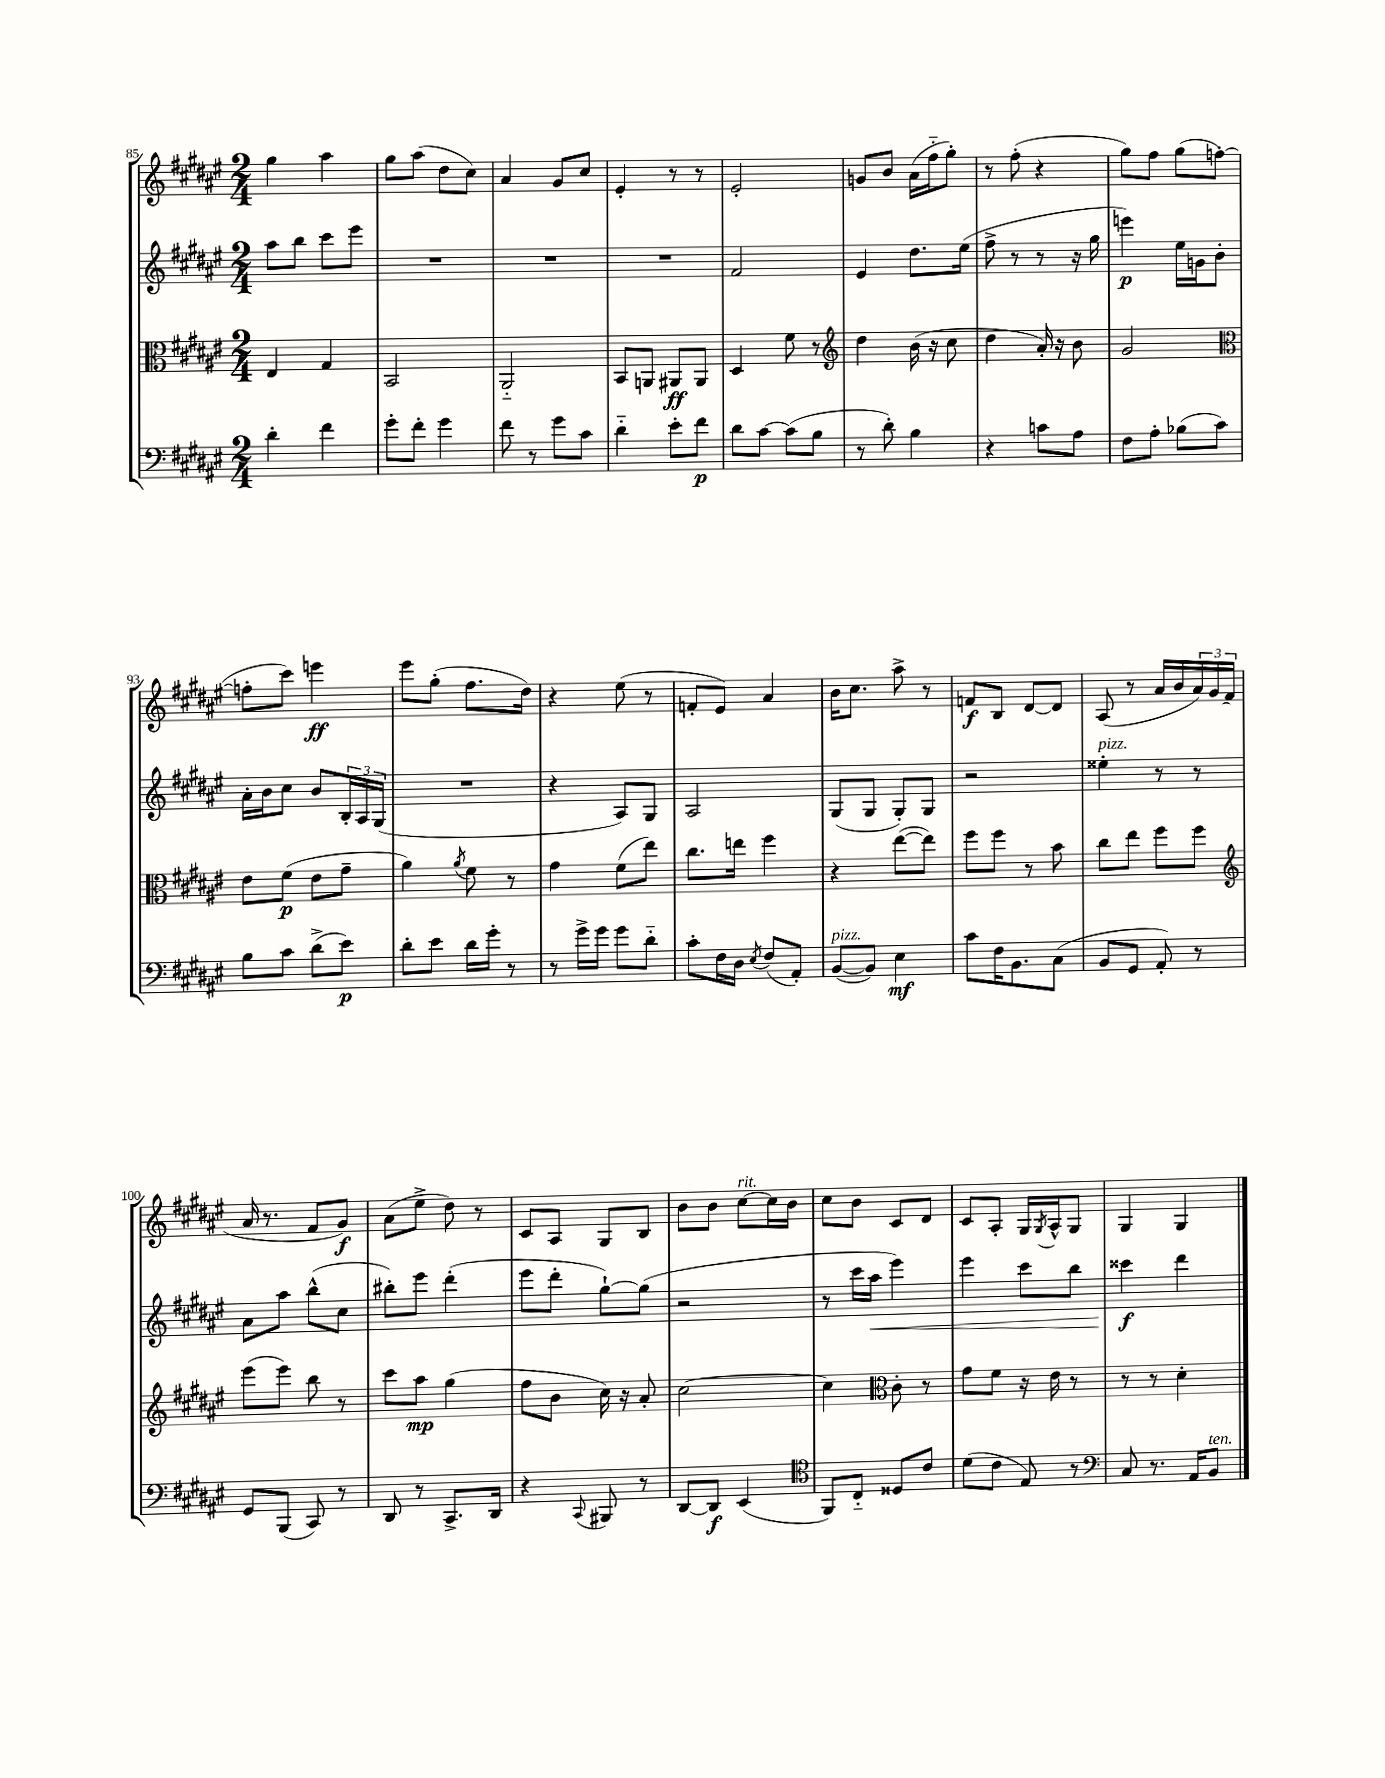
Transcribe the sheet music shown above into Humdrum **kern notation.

**kern	**kern	**kern	**kern
*staff4	*staff3	*staff2	*staff1
*clefF4	*clefC3	*clefG2	*clefG2
*k[f#c#g#d#a#e#]	*k[f#c#g#d#a#e#]	*k[f#c#g#d#a#e#]	*k[f#c#g#d#a#e#]
*M2/4	*M2/4	*M2/4	*M2/4
4d#'\	4E#/	8aa#\L	4gg#\
.	.	8bb\J	.
4f#\	4G#/	8ccc#\L	4aa#\
.	.	8eee#\J	.
=	=	=	=
8g#'\L	2BB/	2r	8gg#\L
8f#'\J	.	.	(8aa#\J
4g#\	.	.	8dd#\L
.	.	.	8cc#\J)
=	=	=	=
8f#\	2AA#'~/	2r	4a#/
8r	.	.	.
8g#\L	.	.	8g#/L
8c#\J	.	.	8cc#/J
=	=	=	=
4d#'~\	8BB/L	2r	4e#'/
.	8AA/J	.	.
8e#'\L	8AA#/L	.	8r
8f#\J	8AA#/J	.	8r
=	=	=	=
8d#\L	4D#/	2f#/	2e#'/
[8c#\J	.	.	.
(8c#\]L	8f#\	.	.
8B\J	8r	.	.
=	=	=	=
*	*clefG2	*	*
8r	4dd#\	4e#/	8g/L
8d#'\)	.	.	8b/J
4B\	(16b\	8.dd#\L	(16a#\LL
.	16r	.	16ff#'~\J
.	8cc#\	.	8gg#'\J)
.	.	(16ee#\Jk	.
=	=	=	=
4r	4dd#\	8ff#^\	8r
.	.	8r	(8ff#'\
8c\L	16a#'/)	8r	4r
.	16r	.	.
8A#\J	8b\	16r	.
.	.	16gg#\	.
=	=	=	=
8F#\L	2g#/	4eee\)	8gg#\L)
8A#'\J	.	.	8ff#\J
(8B-\L	.	16ee#\LL	(8gg#\L
.	.	16g\J	.
8c#\J)	.	8b'\J	[8ff'\J
=	=	=	=
*	*clefC3	*	*
8B\L	8e#\L	16a#'\LL	8ff'\]L
.	.	16b\J	.
8c#\J	(8f#\J	8cc#\J	8ccc#\J)
(8d#^\L	8e#\L	8b/L	4eee\
8e#\J)	8g#~\J	24B'/L	.
.	.	24A#/	.
.	.	(24G#/JJ	.
=	=	=	=
8d#'\L	4a#\)	2r	8eee#\L
8e#\J	.	.	(8gg#'\J
.	8qa#/	.	.
16d#\LL	8f#\	.	8.ff#\L
16g#'\JJ	.	.	.
8r	8r	.	.
.	.	.	16dd#\Jk)
=	=	=	=
8r	4g#\	4r	4r
16g#^\LL	.	.	.
16g#\JJ	.	.	.
8g#\L	(8f#\L	8A#/L)	(8ee#\
8d#'~\J	8ee#\J)	8G#/J	8r
=	=	=	=
8c#'\L	8.cc#\L	2A#/	8f'/L
16F#\L	.	.	8e#/J)
16D#\JJ	16ee\Jk	.	.
8qE#/	.	.	.
(8F#/L	4ff#\	.	4a#/
8AA#'/J)	.	.	.
=	=	=	=
([8BB/L	4r	(8G#/L	16b\LK
.	.	.	8.cc#\J
8BB/]J)	.	8G#/J	.
4E#\	([8ee#\L	8G#'/L)	8aa#^\
.	8ee#\]J)	8G#/J	8r
=	=	=	=
8c#\L	8ff#\L	2r	8f/L
16F#\K	8ff#\J	.	8B/J
8.BB\	.	.	.
.	8r	.	[8d#/L
(8C#\J	8b\	.	8d#/]J
=	=	=	=
8BB/L	8cc#\L	4ee##'\	(8A#/
8GG#/J	8ee#\J	.	8r
8AA#'/)	8ff#\L	8r	16a#/LL
.	.	.	16b/
8r	8ff#\J	8r	24a#/)
.	.	.	24g#/
.	.	.	(24f#/JJ
=	=	=	=
*	*clefG2	*	*
8GG#/L	(8eee#\L	8a#\L	16a#/
.	.	.	8.r
(8BBB/J	8eee#\J)	8aa#\J	.
8CC#/)	8bb\	(8bb^^\L	8f#/L
8r	8r	8cc#\J	8g#/J)
=	=	=	=
8DD#/	8ccc#\L	8bb#'\L)	(8a#\L
8r	8aa#\J	8eee#\J	8ee#^\J
8.CC#^/L	(4gg#\	(4ddd#'\	8dd#\)
.	.	.	8r
16DD#/Jk	.	.	.
=	=	=	=
4r	8ff#\L	8eee#\L	8c#/L
.	8b\J	8ddd#'\J	8A#/J
8qqCC#/	.	.	.
8BBB#/	16cc#\)	[8gg#`\L)	8G#/L
.	16r	.	.
8r	8a#'/	(8gg#\]J	8B/J
=	=	=	=
[8DD#/L	[2cc#\	2r	8b\L
8DD#/]J	.	.	8b\J
(4EE#/	.	.	[8cc#\L
.	.	.	16cc#\]L
.	.	.	16b\JJ
=	=	=	=
*clefC4	*	*	*
8FF#/L)	4cc#\]	8r	8cc#\L
8C#'~/J	.	16ccc#\LL	8b\J
.	.	16aa#\JJ	.
*	*clefC3	*	*
8D##/L	8c#'\	4eee#\)	8c#/L
8c#/J	8r	.	8d#/J
=	=	=	=
(8d#\L	8g#\L	4eee#\	8c#/L
8c#\J	8f#\J	.	8A#'/J
8E#/)	16r	8ccc#\L	16G#/LL
.	.	.	8qG#/
.	16e#\	.	16A#^^/J
8r	8r	8bb\J	8G#/J
=	=	=	=
*clefF4	*	*	*
8C#/	8r	4ccc##\	4G#/
8.r	8r	.	.
.	4d#'\	4ddd#\	4G#/
16AA#/LK	.	.	.
8BB/J	.	.	.
==	==	==	==
*-	*-	*-	*-
